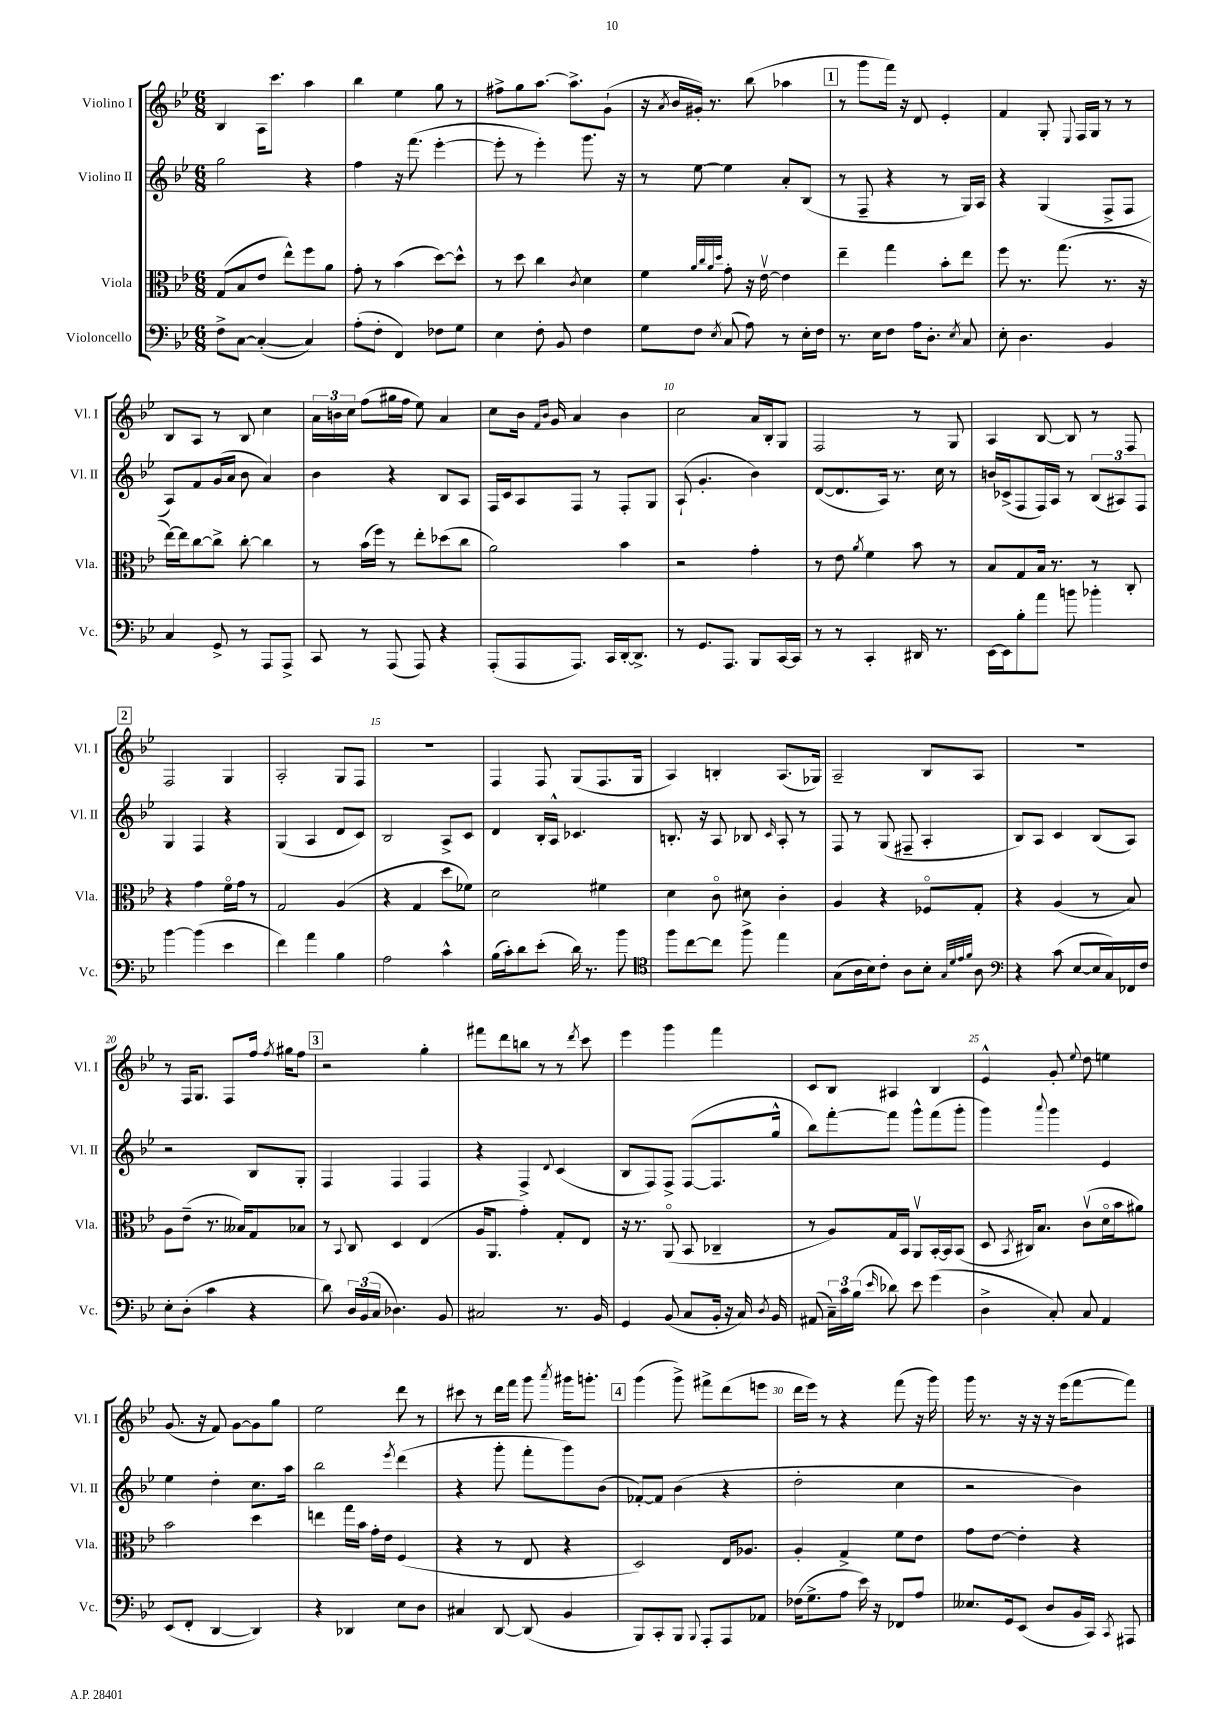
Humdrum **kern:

**kern	**kern	**kern	**kern
*part4	*part3	*part2	*part1
*staff4	*staff3	*staff2	*staff1
*I"Violoncello	*I"Viola	*I"Violino II	*I"Violino I
*I'Vc.	*I'Vla.	*I'Vl. II	*I'Vl. I
*clefF4	*clefC3	*clefG2	*clefG2
*k[b-e-]	*k[b-e-]	*k[b-e-]	*k[b-e-]
*M6/8	*M6/8	*M6/8	*M6/8
=1	=1	=1	=1
8F^\L	(8G/L	2gg\	4B-/
[8C\J	8B-/	.	.
(4C'/_	8e-/J	.	16A\KL
.	.	.	8.ccc\J
.	8ee-^^\L)	.	.
4C/])	8ff\	4r	4aa\
.	8a\J	.	.
=2	=2	=2	=2
(8A'\L	8g'\	4ff\	4bb-\
8F'\J	8r	.	.
4FF/)	(4b-\	16r	4ee-\
.	.	(8.fff\	.
8F-X\L	[8dd\L)	[4eee-'\	8gg\
8G\J	8dd^^\J]	.	8r
=3	=3	=3	=3
4E-\	8r	8eee-'\]	8ff#X^\L
.	8dd\	8r	8gg\
8F'\	4cc\	4eee-'\)	[8.aa\J
8BB-/	.	.	.
.	.	.	8.aa^\L]
.	8qc/	.	.
4F\	4d\	8.ggg\	.
.	.	.	(8g`\J
.	.	16r	.
=4	=4	=4	=4
8G\L	4f\	8r	16r
.	.	.	8qa/
.	.	.	16b-/LL
8F\J	.	[8ee-\	16g#X'/JJ)
.	.	.	8.r
.	32qqa/LLL	.	.
.	32qqcc/	.	.
.	32qqa/	.	.
8qE-/	32qqdd/JJJ	.	.
(8C/	8g'\	4ee-\]	.
8A\)	16r	.	(8bb-\
.	[16e-v\	.	.
8r	4e-\]	8a'/L	4aa-X\
16E-'\LL	.	(8B-/J	.
16F\JJ	.	.	.
!!LO:REH:place=s1:t=1
=5	=5	=5	=5
8.r	4ee-~\	8r	8r
.	.	8F~/	8ggg\L
16E-\KL	.	.	.
8F\J	4gg\	4r	16fff\Jk)
.	.	.	16r
16A\KL	.	.	8d/
8.D'\J	.	.	.
.	8b-'\L	8r	4e-'/
8qE-/	.	.	.
8C/	8ee-\J	16G/LL)	.
.	.	16A/JJ	.
=6	=6	=6	=6
8E-'\	8ff\	4r	4f/
4.D\	8.r	.	.
.	.	(4G/	8G'/
.	(8.gg\	.	.
.	.	.	8qqE-/
.	.	.	16F/LL
.	.	.	16G/JJ
4BB-/	8.r	8F^/L	8r
.	.	8F/J	8r
.	16r	.	.
!!LO:LB:g=z
=7	=7	=7	=7
4C/	[16ee-\LL)	8A/L)	8B-/L
.	16ee-\J]	.	.
.	[8cc\	8f/	8A/J
8GG^/	8cc^\J]	(16g/L	8r
.	.	16a/JJ	.
8r	[8cc'\	8b-\	8B-/
8AAA/L	4cc\]	4a/)	4cc\
8AAA^/J	.	.	.
=8	=8	=8	=8
8CC/	8r	4b-\	24a\LL
.	.	.	24bn\
.	.	.	24cc\JJ
8r	(16b-\LL	.	(8ff\L
.	16ff\JJ)	.	.
(8AAA/	8r	4r	16gg#X\L
.	.	.	16ff\JJ
8AAA/)	8ee-'\L	.	8ee-\)
4r	(8dd-X\	8B-/L	4a/
.	8cc\J	8A/J	.
=9	=9	=9	=9
(8AAA'/L	2a\)	16F/LL	8cc\L
.	.	16c/J	.
8AAA/	.	8A/	16b-\Jk
.	.	.	16qqf/LL
.	.	.	16qqb-/JJ
.	.	.	16g/
8.AAA/J)	.	8F/J	4a/
.	.	8r	.
16CC/LL	.	.	.
[16DD'/J	4b-\	8F'/L	4b-\
8.DD^/J]	.	.	.
.	.	8G/J	.
=10	=10	=10	=10
8r	2r	(8A`/	2cc\
8.GG/L	.	4.g'/	.
8.AAA/J	.	.	.
8BBB-/L	4g'\	4b-\)	16a/LL
.	.	.	16B-'/J
[16CC/L	.	.	8G/J
16CC/JJ]	.	.	.
=11	=11	=11	=11
8r	8r	([8d/L	2F/
8r	8e-\	8.d/]	.
.	8qa/	.	.
4CC'/	4f\	.	.
.	.	16A/Jk)	.
.	.	8.r	.
16DD#X/	8b-\	.	8r
8.r	.	16cc\	.
.	8r	8r	8G/
=12	=12	=12	=12
[16EE-\LL	8B-/L	16bn/LL	4A/
16EE-\J]	.	(16c-X^/J	.
8B-'\	8G/	8F/	.
8a\J	16B-/Jk	16F/L)	[8B-/
.	8.r	16A/JJ	.
8bn\	.	8r	8B-/]
4b-X'\	8r	(12B-/L	8r
.	.	12A#X/)	.
.	8C'/	.	8F/
.	.	12F/J	.
!!LO:LB:g=z
!!LO:REH:place=s1:t=2
=13	=13	=13	=13
[4b-\	4r	4G/	2F/
(4b-\]	4g\	4F/	.
4e-\	16f\LL	4r	4G/
.	16g\JJ	.	.
.	8r	.	.
=14	=14	=14	=14
4f\)	2G/	(4G/	2A'/
4a\	.	4A/	.
4B-\	(4A/	8d/L	8G/L
.	.	8c/J)	8F/J
=15	=15	=15	=15
2A\	4r	2B-/	2.r
.	4G/	.	.
4c^^\	8dd\L	8A^/L	.
.	8f-X\J)	8c/J	.
=16	=16	=16	=16
(16B-\LL	2d\	4d/	4F/
16c'\J)	.	.	.
8d\	.	.	.
(8e-'\J	.	16B-'/LL	8F/
.	.	16A^^/JJ	.
16d\)	.	4.c-X/	(8G/L
8.r	.	.	.
.	4f#X\	.	8.F/
8b-\	.	.	.
.	.	.	16G/Jk
=17	=17	=17	=17
*clefC4	*	*	*
8ff\L	4d\	8.Bn'/	4A/)
[8cc\	.	.	.
.	.	16r	.
8cc\J]	8c\	8A/	4Bn'/
8ff^\	8d#X\	8B-X/	.
.	.	16qqc/	.
4ee-\	4c'\	8A'/	(8.A/L
.	.	8r	.
.	.	.	16G-X/Jk)
=18	=18	=18	=18
(8G\L	4A/	8F/	2A~/
16A\L	.	8r	.
16B-\J)	.	.	.
8c'\J	4r	(8G/	.
8A\L	.	8F#X~/	.
8B-'\J	8F-X/L	4A'/	8B-/L
32qqG/LLL	.	.	.
32qqd/	.	.	.
32qqe-/	.	.	.
32qqf/JJJ	.	.	.
8A\	8G'/J	.	8A/J
=19	=19	=19	=19
*clefF4	*	*	*
4r	4r	8B-/L)	2.r
.	.	8A/J	.
(8c\	(4A/	4c/	.
[8E-/L	.	.	.
16E-/L]	8r	(8B-/L	.
16C/)	.	.	.
16FF-X/	8B-/)	8A/J)	.
16F/JJ	.	.	.
!!LO:LB:g=z
=20	=20	=20	=20
8E-'\L	8A\L	2r	8r
(8D'\J	(8e-~\J	.	16F/KL
.	.	.	8.G/J
4c\	8.r	.	.
.	.	.	8F/L
.	16B--X/KL)	.	.
4r	8G/	8B-/L	16ff/Jk
.	.	.	8qff/
.	.	.	16gg#X\KL
.	8B-X/J	8G'/J	8ff\J
!!LO:REH:place=s1:t=3
=21	=21	=21	=21
8d\)	8r	4F/	2r
.	8qqBB-/	.	.
24D/LL	8C/	.	.
(24BB-/	.	.	.
24C/JJ	.	.	.
4.D-X\)	4D/	4F/	.
.	(4E-/	4F/	4gg'\
8BB-/	.	.	.
=22	=22	=22	=22
2C#X/	16A/KL	4r	8fff#X\L
.	8.AA/J	.	.
.	.	.	8ddd\
.	4g'\)	4F^/	8bbn\J
.	.	.	8r
.	.	8qqd/	.
8.r	8G'/L	(4c/	8r
.	.	.	8qddd/
.	8E-/J	.	8ccc\
16BB-/	.	.	.
=23	=23	=23	=23
4GG/	16r	8B-/L	4eee-\
.	8.r	.	.
.	.	8F/)	.
(8BB-/	(8AA/	8F^/J	4ggg\
8C/L	8BB-/	([8F/L	.
16BB-'/Jk	4C-X~/	8.F/]	4fff\
16r	.	.	.
16C/)	.	.	.
8qD/	.	.	.
16BB-/	.	16gg^^/Jk	.
=24	=24	=24	=24
(8AA#X/	8r	8bb-\L)	8c/L
24C~\LL)	8A/L)	[8fff'\	8B-/J
24c\	.	.	.
(24B-\JJ	.	.	.
16qqe-/	.	.	.
8d-X\)	16G/L	8fff\J]	4A#X/
.	16BB-/JJ	.	.
8e-\	8AAv/L	8ggg^^\L	.
(4g\	[16BB-'/L	(8fff\	4B-/
.	16BB-/J]	.	.
.	(8BB-/J	8ggg'\J	.
=25	=25	=25	=25
4D^\	8D/	4ggg\)	4e-^^/
.	8qBB-/	.	.
.	16C#X/KL)	.	.
.	8.B-/J	.	.
.	.	8qqaaa/	.
8C'/)	.	4ggg\	8g'/
.	.	.	8qqee-/
8C/	(8cv\L	.	8dd\
4AA/	16d\L	4e-/	4een\
.	16b-\J	.	.
.	8a#X\J)	.	.
!!LO:LB:g=z
=26	=26	=26	=26
(8EE-/L	2b-\	4ee-\	(8.g/
8FF'/J	.	.	.
.	.	.	16r
[4DD/	.	4dd'\	8f/)
.	.	.	[8g\L
4DD/])	4dd\	8.cc\L	8g\]
.	.	.	8gg\J
.	.	16aa\Jk	.
=27	=27	=27	=27
4r	4een\	2bb-\	2ee-\
4DD-X/	16gg\LL	.	.
.	16b-\JJ	.	.
.	16g'\LL	.	.
.	16e-\JJ	.	.
.	.	8qeee-/	.
8E-\L	(4F/	(4ddd\	8ddd\
8D\J	.	.	8r
=28	=28	=28	=28
4C#X/	4r	4r	8ccc#X\
.	.	.	8r
[8DD/	8r	8ggg'\	16ddd\LL
.	.	.	16fff\JJ
(8DD/]	8E-/	8fff'\L	8ggg\
.	.	.	8qaaa/
4BB-/	4r	8ggg\)	16ggg#X\KL
.	.	.	8.gggn'\J
.	.	(8b-\J	.
!!LO:REH:place=s1:t=4
=29	=29	=29	=29
8BBB-/L)	2D/)	[8f-X'/L)	(4ggg\
8CC'/	.	8f-/J]	.
8BBB-/J	.	(4b-\	8ggg^\)
8qqBBB-/	.	.	.
8AAA'/L	.	.	8fff#X^\L
8AAA/	16E-/KL	4r	(8ddd\
.	8.A-X/J	.	.
8AA-X/J	.	.	8eeen\J
=30	=30	=30	=30
(16F-X\KL	4A'/	2dd'\	16ddd\LL
8.G^\	.	.	16eee-\JJ)
.	.	.	8r
8A\J	4G^/	.	4r
16e-\)	.	.	.
16r	.	.	.
8FF-X/L	8f\L	4cc\	(8fff\
8A/J	8e-\J	.	16r
.	.	.	16ggg\)
=31	=31	=31	=31
8.E--X/L	8g\L	2r	16ggg\
.	.	.	8.r
.	[8e-\J	.	.
16GG/k	.	.	.
(8EE-/J	4e-'\]	.	16r
.	.	.	16r
8D/L	.	.	16r
.	.	.	(16eee-\KL
16BB-/L	4r	4b-\)	[8fff\
16CC/JJ)	.	.	.
8qCC/	.	.	.
8AAA#X/	.	.	8fff\J])
==	==	==	==
*-	*-	*-	*-
